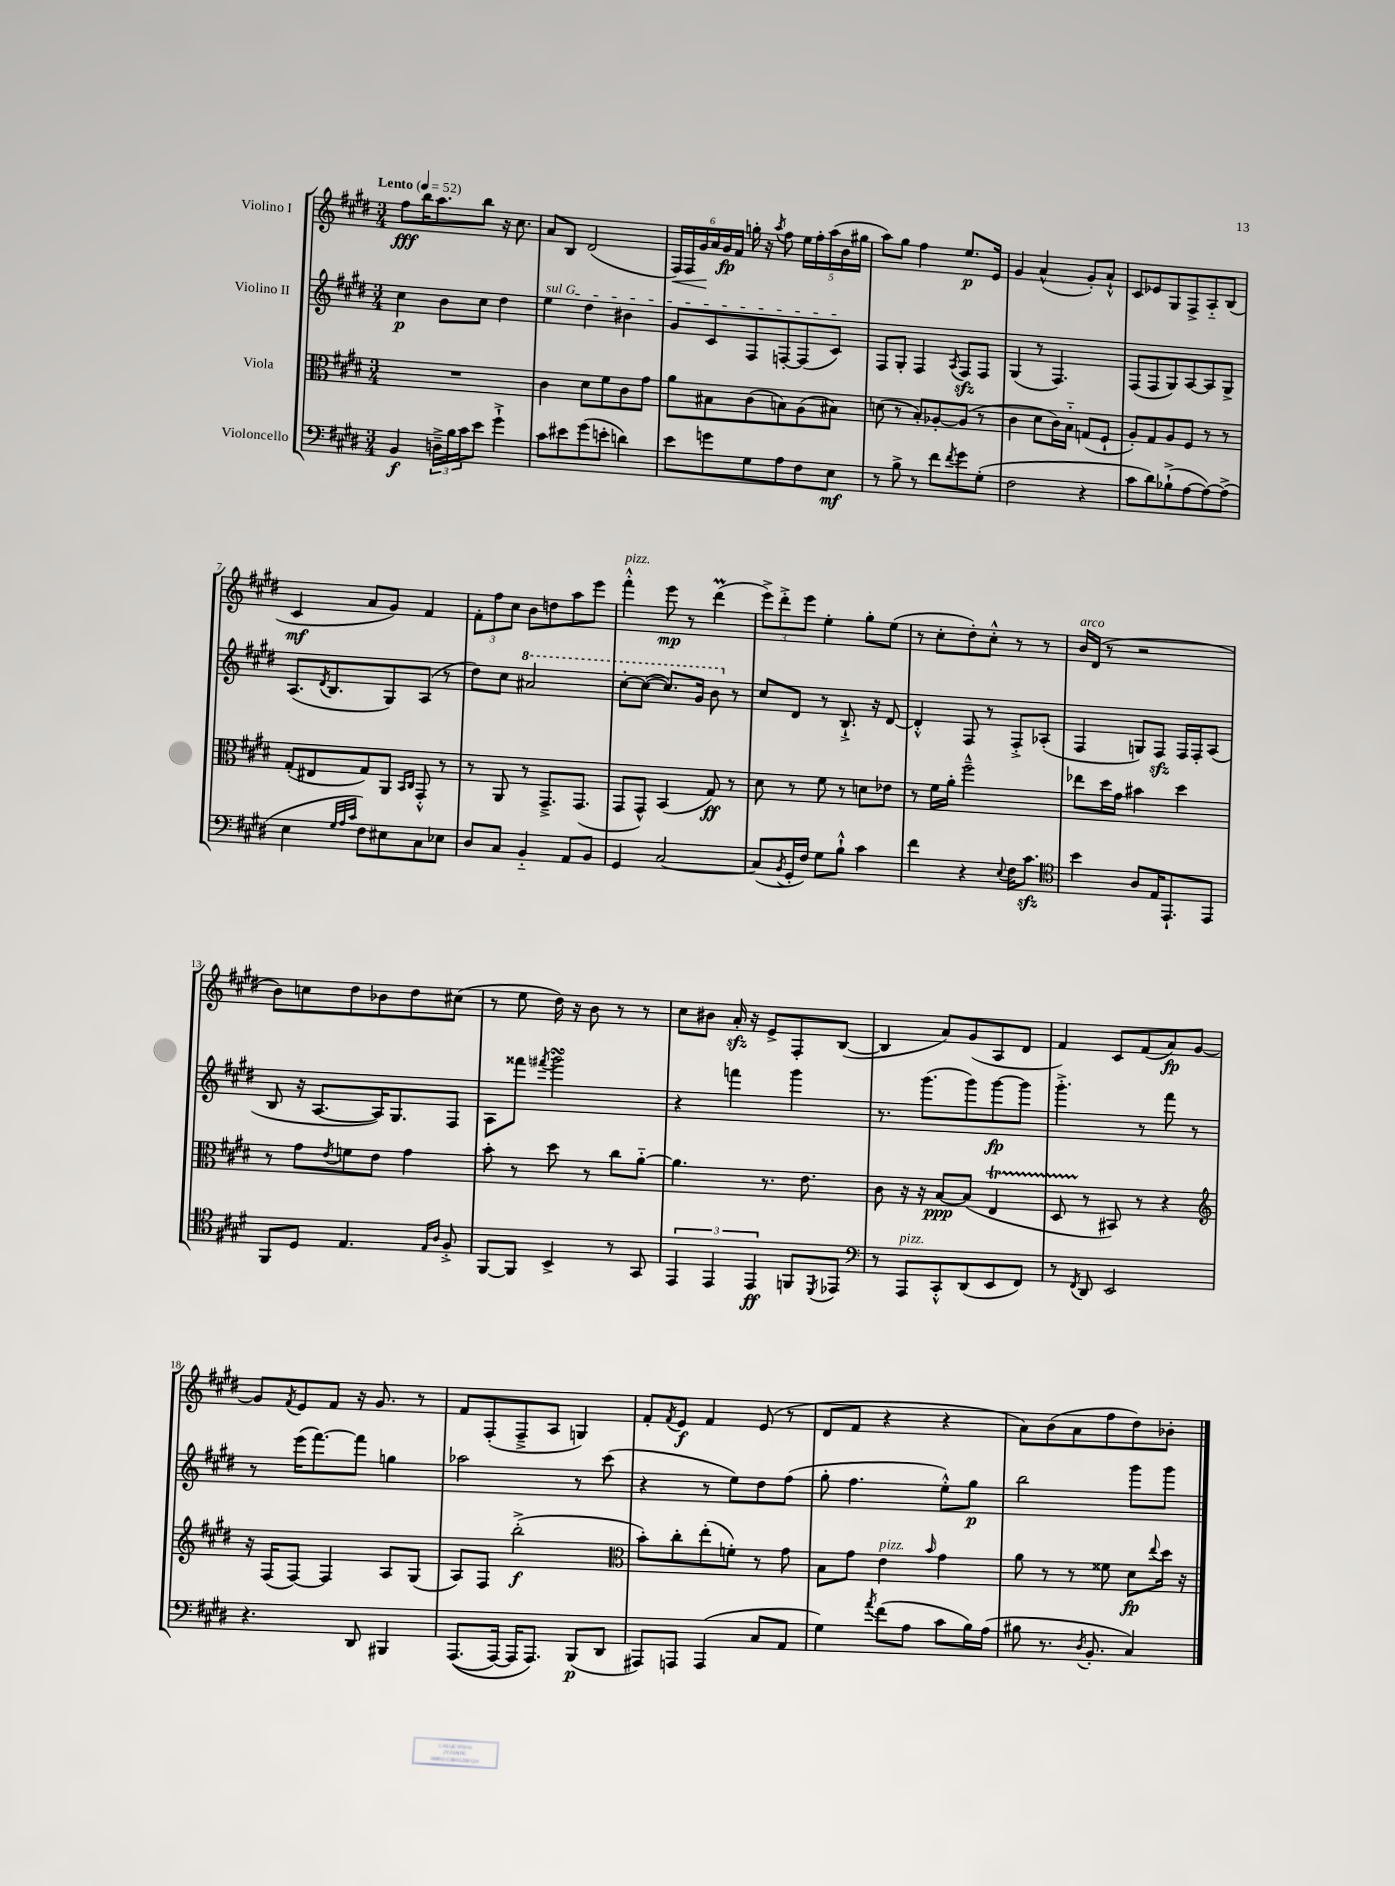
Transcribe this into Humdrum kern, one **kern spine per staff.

**kern	**kern	**kern	**kern
*staff4	*staff3	*staff2	*staff1
*clefF4	*clefC3	*clefG2	*clefG2
*k[f#c#g#d#]	*k[f#c#g#d#]	*k[f#c#g#d#]	*k[f#c#g#d#]
*M3/4	*M3/4	*M3/4	*M3/4
*MM52	*MM52	*MM52	*MM52
4BB/	2.r	4cc#\	8ff#\L
.	.	.	16bb\K
.	.	.	8.aa\
24D~^\LL	.	8b\L	.
24B\	.	.	.
24c#\J	.	.	.
8e\J	.	8cc#\J	8bb\J
4g#`^\	.	4dd#\	16r
.	.	.	8.cc#\
=	=	=	=
8c#\L	4c#\	4ee\	8a/L
8e#\	.	.	8B/J
(8g#\	8d#\L	4dd#\	(2d#/
8e'\J	8f#\	.	.
4d\)	8c#\	4b#\	.
.	8g#\J	.	.
=	=	=	=
8e\L	8a\L	8g#/L	24F#/LL)
.	.	.	24F#/
.	.	.	24g#/
8g\	8B#\	8c#/	24a/
.	.	.	24g#/
.	.	.	24f#/JJ
8G#\	(8c#\	8F#/	16gg'\
.	.	.	16r
.	.	.	8qaa/
8A\	8B\)	[8F'/	8ff#\
8F#\	(8A\	(8F/]	20ee\LL
.	.	.	20ff#'\
.	.	.	(20aa\
8E\J	8B#\J)	8c#/J)	.
.	.	.	20b\
.	.	.	20gg#\JJ
=	=	=	=
8r	(8d\	8F#/L	8aa\L)
8B^\	8r	8G#'/J	8gg#\J
8r	8B'/L)	4F#/	4ff#\
8f#\L	[8A-'/	.	.
8qf#/	.	8qA/	.
8g#\	(8A-/]J	8F#/L	8.ee/L
(8G#'\J	8r	8F#/J	.
.	.	.	16e/Jk
=	=	=	=
2F#\	4c#\	(4G#/	4g#/
.	8d#\L	8r	(4a^^/
.	16c#\L)	4.F#/)	.
.	16B'~\JJ	.	.
4r	(8G/L	.	8g#'/L)
.	8F#`/J	.	8a`^^/J
=	=	=	=
8c#\L	8A'/L)	(8F#/L	8c#/L
8d#\)	8G#/	8F#/	8e-/
(8B-`^\	8A/	8G#/)	8G#/
[8A\	8F#/J	[8A/	8F#^/
8A\_)	8r	8A/]	8A'~/
(8A^\]J	8r	8G#^/J	(8B/J
=	=	=	=
4E\	(8G#'/L	(8.A/L	4c#/
.	8E#/	.	.
.	.	8qd#/	.
.	.	8.B/	.
32qqG#/LLL	.	.	.
32qqA/	.	.	.
32qqc#/JJJ	.	.	.
8F#\L)	8G#/)	.	8a/L
8E#\	8AA/J	8G#/)	8g#/J)
.	16qqBB/LL	.	.
.	16qqC#/JJ	.	.
8C#\	8GG#'^^/	(8A/J	4f#/
8E-\J	8r	8r	.
=	=	=	=
8D#/L	8r	8dd#\L)	12f#'\L
.	.	.	12ff#\
8C#/J	8AA/	8cc#\J	.
.	.	.	12cc#\J
4BB'~/	8r	2aa#/	8b\L
.	8.GG#~^/L	.	8dd\
8AA/L	.	.	8aa\
.	(8.GG#/J	.	.
8BB/J	.	.	8eee\J
=	=	=	=
4GG#/	8GG#/L	[8ccc#'\L	4fff#'^^\
.	8GG#^^/J)	(8ccc#\_J	.
[2C#/	(4BB/	8.ccc#/]L)	8eee\
.	.	.	8r
.	.	16gg#/Jk	.
.	8G#/)	8bb\	(4ddd#\
.	8r	8r	.
=	=	=	=
(8C#/]L	8d#\	8cc#/L	12eee^\L)
.	.	.	12ddd#'^\
8qBB/	.	.	.
16GG#'/L	8r	8d#/J	.
.	.	.	12eee\J
16F#/JJ)	.	.	.
8G#\L	8f#\	8r	4ee'\
8B`^^\J	8r	8.B`^/	.
4c#\	8d\L	.	8gg#'\L
.	.	16r	.
.	8e-\J	[8d#/	(8ee\J
=	=	=	=
4f#\	8r	4d#'^^/]	8r
.	16f#\LL	.	8cc#'\L
.	16a'\JJ	.	.
4r	2ff#~^^\	8F#/	8dd#'\)
.	.	8r	8cc#'^^\J
8qqE/	.	.	.
16F#\LK	.	8F#'^/L	8r
8.c#\J	.	.	.
.	.	(8A-'/J	8r
=	=	=	=
*clefC4	*	*	*
4b\	8ee-\L	4F#/	16b/LL
.	.	.	(16d#/JJ
.	16dd#\L	.	8r
.	16g#\JJ	.	.
8A/L	4b#\	8G/L)	2r
16E/K	.	8F#/J	.
8.EE`/	.	.	.
.	4dd#\	16F#/LL	.
.	.	16F#'/J	.
8EE/J	.	(8A/J	.
=	=	=	=
8FF#/L	8r	8B/	8b\L)
8D#/J	8g#\L	16r	8cc\
.	.	[8.A/L	.
.	8qe/	.	.
4.E/	8f\	.	8dd#\
.	8e\J	16A/]K)	8b-\
.	.	8.G#/	.
.	4g#\	.	8dd#\
16qqE/LL	.	.	.
16qqA/JJ	.	.	.
8F#'^/	.	8F#/J	(8cc#\J
=	=	=	=
[8FF#/L	8b'\	8A\L	8r
8FF#/]J	8r	8fff##\J	8ee\
.	.	8qfff#/	.
4BB^/	8dd#\	2ggg#\	16dd#\)
.	.	.	16r
.	8r	.	8b\
8r	8cc#\L	.	8r
8GG#/	[8a'~\J	.	8r
=	=	=	=
6EE/	4.a\]	4r	8cc#\L
.	.	.	8b#\J
6EE/	.	.	.
.	.	4fff\	16a'/
.	.	.	16r
6EE/	.	.	.
.	8.r	.	8e^/L
8FF/L	.	4ggg#\	8F#'/
.	8.e\	.	.
8qDD#/	.	.	.
8EE-/J	.	.	([8B/J
=	=	=	=
*clefF4	*	*	*
8r	8c#\	8.r	4B/]
8AAA/L	16r	.	.
.	16r	(8.ggg#\L	.
8CC#'^^/	[8B/L	.	8a/L)
(8DD#/	(8B/]J	8ggg#\)	(8g#/
8EE/	4E/	[8ggg#\	8A/
8FF#/J)	.	8ggg#\]J	8d#/J
=	=	=	=
8r	8D#/	4.ggg#'^\	4f#/)
8qFF#/	.	.	.
8DD#/	8r	.	.
2EE/	8BB#/)	.	8c#/L
.	8r	8r	(8f#/
.	4r	8fff#\	8a/)
.	.	8r	[8g#/J
=	=	=	=
*	*clefG2	*	*
4.r	16r	8r	8g#/]L
.	(16F#/LK	.	.
.	.	.	8qf#/
.	[8F#/J)	(16eee\LK	8e/
.	.	[8.fff#\)	.
.	4F#/]	.	8f#/J
8DD#/	.	8fff#\]J	16r
.	.	.	8.g#/
4BBB#/	8A/L	4gg\	.
.	(8G#/J	.	8r
=	=	=	=
&((8.AAA/L	8A/L)	2aa-\	8f#/L
.	8F#/J	.	(8F#'/
[16AAA/Jk)	.	.	.
16AAA/]LK	(2bb'^\	.	8F#~^/
8.AAA/J&)	.	.	.
.	.	.	8A/J
(8BBB/L	.	8r	4G/)
8DD#/J	.	(8ccc#\	.
=	=	=	=
*	*clefC3	*	*
8AAA#/L)	8b'\L)	4r	8f#'/L
.	.	.	8qf#/
8AAA/J	8cc#'\	.	8e/J
(4AAA/	(8ee'\	8r	4f#/
.	8f'\J)	8ee\L)	.
8C#/L	8r	8dd#\	(8e/
8AA/J	8g#\	(8ff#\J	8r
=	=	=	=
4G#\)	8B\L	8gg#'\	8d#/L
.	8g#\J	4.ff#\	8f#/J
8qa/	.	.	.
(8f#\L	4e\	.	4r
8A\J	.	.	.
.	16qqb/	.	.
8c#\L	4g#\	8ee'^^\L)	4r
16B\L)	.	8gg#\J	.
(16A\JJ	.	.	.
=	=	=	=
8B#\	8a\	2bb\	8a\L)
8.r	8r	.	(8b\
.	8r	.	8a\
8qD#/	.	.	.
8.BB'/	.	.	.
.	8f##\	.	8ff#\
4C#/)	8d#\L	8ggg#\L	8dd#\)
.	8qqee/	.	.
.	16dd#\Jk	8ggg#\J	8b-'\J
.	16r	.	.
==	==	==	==
*-	*-	*-	*-
